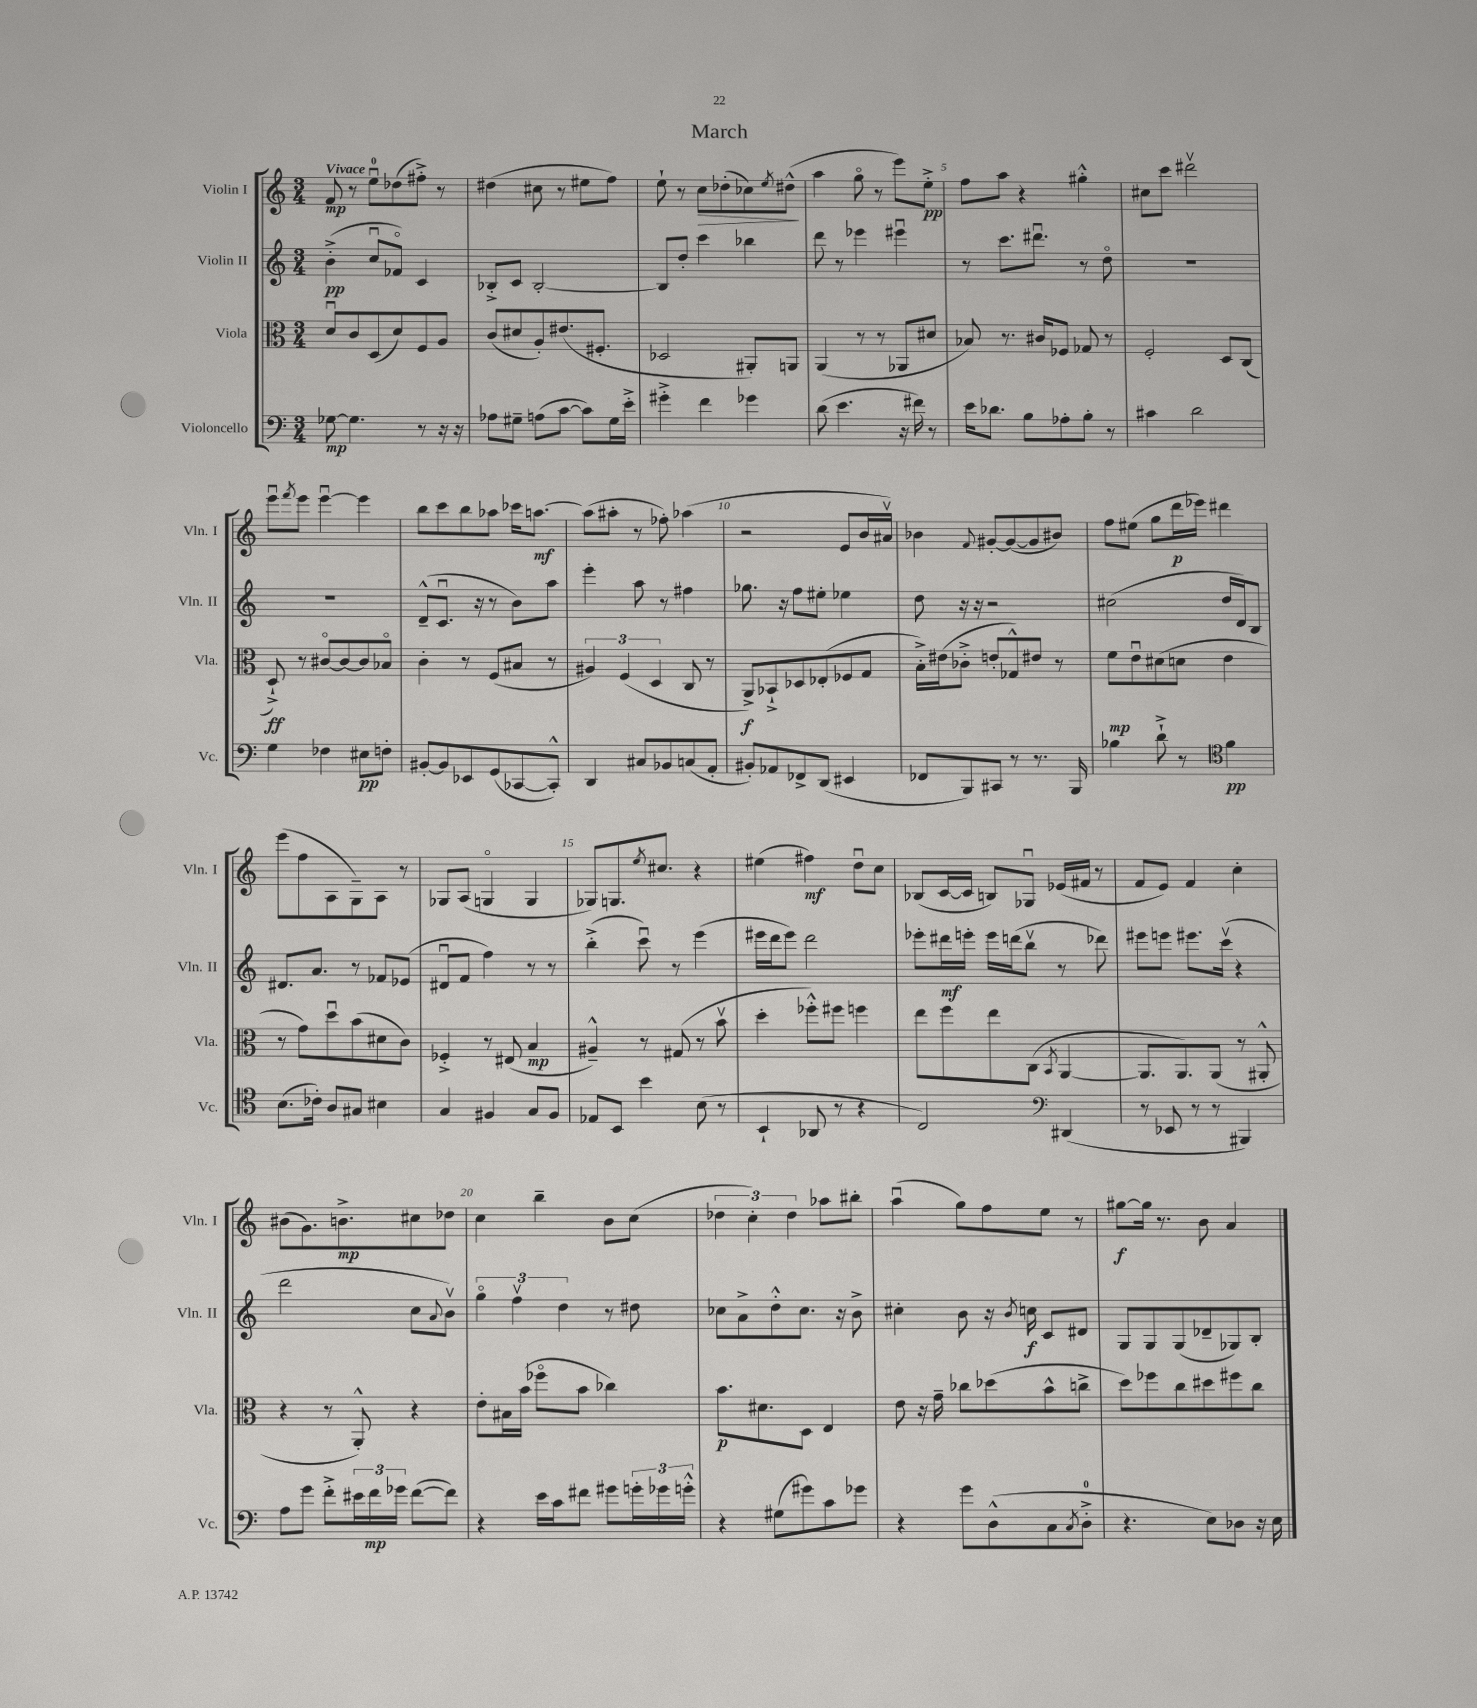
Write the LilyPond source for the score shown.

\header { title = "March" }
<<
\new StaffGroup <<
\new Staff = "s0" \with { instrumentName = "Violin I" shortInstrumentName = "Vln. I" } {
    \clef treble \key c \major \numericTimeSignature \time 3/4 \tempo "Vivace"
    f'8\mp r8 e''8-0\downbow des''8( fis''8-.->) r8 |
    dis''4( cis''8 r8 eis''8 f''8) |
    e''8-! r8 c''8\> des''8-.( ces''8) \acciaccatura { e''8 } dis''8-^\!( |
    a''4 g''8\flageolet r8 e'''8) e''8-.->\pp |
    f''8 a''8 r4 gis''4-.-^ |
    cis''8 c'''8 dis'''2\upbow |
    e'''8\downbow \acciaccatura { f'''8 } e'''8 e'''4~\downbow e'''4 |
    b''8 c'''8 b''8 aes''8 ces'''16 a''8.~\mf |
    a''8( ais''8-. r8 fes''8-.) aes''4( |
    r2 e'8 b'16 ais'16\upbow) |
    bes'4 \appoggiatura { f'8 } gis'8~-. gis'8~( gis'8 bis'8) |
    f''8 eis''8( g''8 d'''16\p ees'''16) dis'''4 |
    e'''8( f''8 a8 g8--) a8 r8 |
    ges8 a8( g4\flageolet g4 |
    ges8) g8. \acciaccatura { e''8 } cis''8. r4 |
    eis''4( fis''4\mf) d''8\downbow c''8 |
    bes8( c'16~ c'16 b8) ges8\downbow ees'16( fis'16 r8 |
    f'8 e'8) f'4 c''4-. |
    bis'8( g'8.) b'8.->\mp cis''8 des''8 |
    c''4 b''4-- b'8 c''8( |
    \tuplet 3/2 { des''4 c''4-.) des''4 } aes''8 bis''8-. |
    a''4\downbow( g''8) f''8 e''8 r8 |
    gis''8~\f gis''16 r8. b'8 a'4 \bar "|." |
}
\new Staff = "s1" \with { instrumentName = "Violin II" shortInstrumentName = "Vln. II" } {
    \clef treble \key c \major \numericTimeSignature \time 3/4
    b'4-.->\pp( c''8\downbow fes'8\flageolet) c'4 |
    bes8-.-> c'8 bes2~-. |
    bes8 d''8-. c'''4 bes''4 |
    d'''8 r8 ees'''4 eis'''4\downbow |
    r8 c'''8. dis'''8.\downbow r8 d''8\flageolet |
    R2. |
    R2. |
    d'8---^( c'8.\downbow r16 r8 b'8) a''8 |
    e'''4-. a''8 r8 fis''4 |
    ges''8. r16 f''8 eis''8-. ees''4 |
    d''8 r16 r16 r2 |
    cis''2( d''16 d'16) b8 |
    dis'8. a'8. r8 fes'8 ees'8( |
    dis'8\downbow f'8 f''4) r8 r8 |
    b''4-.->( c'''8\downbow) r8 e'''4( |
    eis'''16 d'''16 eis'''8) d'''2 |
    ees'''8-. dis'''16\mf e'''16-. e'''16 d'''16( b''8\upbow r8 des'''8) |
    eis'''8 e'''8 eis'''8. c'''16\upbow( r4 |
    d'''2 c''8 \appoggiatura { a'8 } b'8\upbow) |
    \tuplet 3/2 { g''4\flageolet f''4\upbow d''4 } r8 dis''8 |
    ces''8 a'8-> d''8-.-^ ces''8. r16 b'8-> |
    cis''4-. b'8 r16 \acciaccatura { b'8 } c''16\f c'8 dis'8 |
    g8 g8 g8( des'8-- ges8) b8-. \bar "|." |
}
\new Staff = "s2" \with { instrumentName = "Viola" shortInstrumentName = "Vla." } {
    \clef alto \key c \major \numericTimeSignature \time 3/4
    d'8\downbow c'8 d8( d'8) f8 a8 |
    c'8( dis'8 a8-.) eis'8.( fis8.-. |
    des2 ais,8-.) a,8 |
    a,4( r8 r8 aes,8 dis'8 |
    bes8) r8. cis'16 fes8 ges8 r8 |
    f2-. d8 c8( |
    d8-!->\ff) r8 cis'8~\flageolet cis'8~ cis'8 bes8\flageolet |
    c'4-. r8 f8( bis8 r8 |
    \tuplet 3/2 { ais4) f4( d4 } c8 r8 |
    a,8->\f) bes,8-!-> des8 ees8-.( fes8 g8 |
    b16-.->) eis'16( ces'8-.-> e'8-. ges8-^) eis'8 r8 |
    f'8\mp e'8\downbow dis'8( d'8 e'4 |
    r8 g'8) d''8\downbow b'8( dis'8 c'8) |
    fes4-.-> r8 eis8( b4\mp |
    ais4---^) r8 gis8( r8 b'8\upbow |
    d''4-. fes''8-.-^) fis''8 f''4 |
    e''8 f''8 e''8 c8( \acciaccatura { b,8 } a,4~ |
    a,8. a,8.) a,8( r8 ais,8-.-^ |
    r4 r8 a,8-.-^) r4 |
    e'8-. bis16 b'16( fes''8\flageolet b'8 ces''4) |
    b'8.\p dis'8. d8 e4 |
    e'8 r16 g'16-- ces''8 des''8( b'8-^ c''8-> |
    d''8) fes''8 c''8 dis''8 fis''8 c''8 \bar "|." |
}
\new Staff = "s3" \with { instrumentName = "Violoncello" shortInstrumentName = "Vc." } {
    \clef bass \key c \major \numericTimeSignature \time 3/4
    ges8~\mp ges4. r8 r16 r16 |
    aes8 gis8-- a8( c'8~ c'8) gis16 e'16-.-> |
    gis'4-.-> f'4 ges'4 |
    d'8( e'4. r16 fis'16) r8 |
    e'16 des'8. b8 aes8-. b8-. r8 |
    cis'4 d'2 |
    g4 fes4 eis8\pp f8-. |
    bis,8~-. bis,8 ees,8 g,8( ces,8~ ces,8-.-^) |
    d,4 cis8 bes,8 c8( a,8-. |
    bis,8-.) aes,8 fes,8-> d,8( eis,4 |
    fes,8 b,,8) cis,8 r8 r8. b,,16 |
    bes4 d'8-!-> r8 \clef tenor f'4\pp |
    b8.( ces'16-.) a8 gis8 bis4 |
    g4 fis4 g8 fis8 |
    ees8 b,8 b'4 b8( r8 |
    b,4-! aes,8 r8 r4 |
    c2) \clef bass dis,4( |
    r8 ees,8 r8 r8 bis,,4) |
    a8 g'8 f'8-.-> \tuplet 3/2 { eis'16 f'16\mp ges'16 } f'8~( f'8) |
    r4 e'16 c'16 fis'8 gis'8 \tuplet 3/2 { g'16-. ges'16 g'16-.-^ } |
    r4 gis8( gis'8) c'8 ges'8 |
    r4 g'8 d8-^( c8 \acciaccatura { c8 } d8-0-.-> |
    r4. e8) des8 r16 e16 \bar "|." |
}
>>
>>
\layout { \context { \Score \override BarNumber.break-visibility = ##(#f #t #t) barNumberVisibility = #(every-nth-bar-number-visible 5) } }
